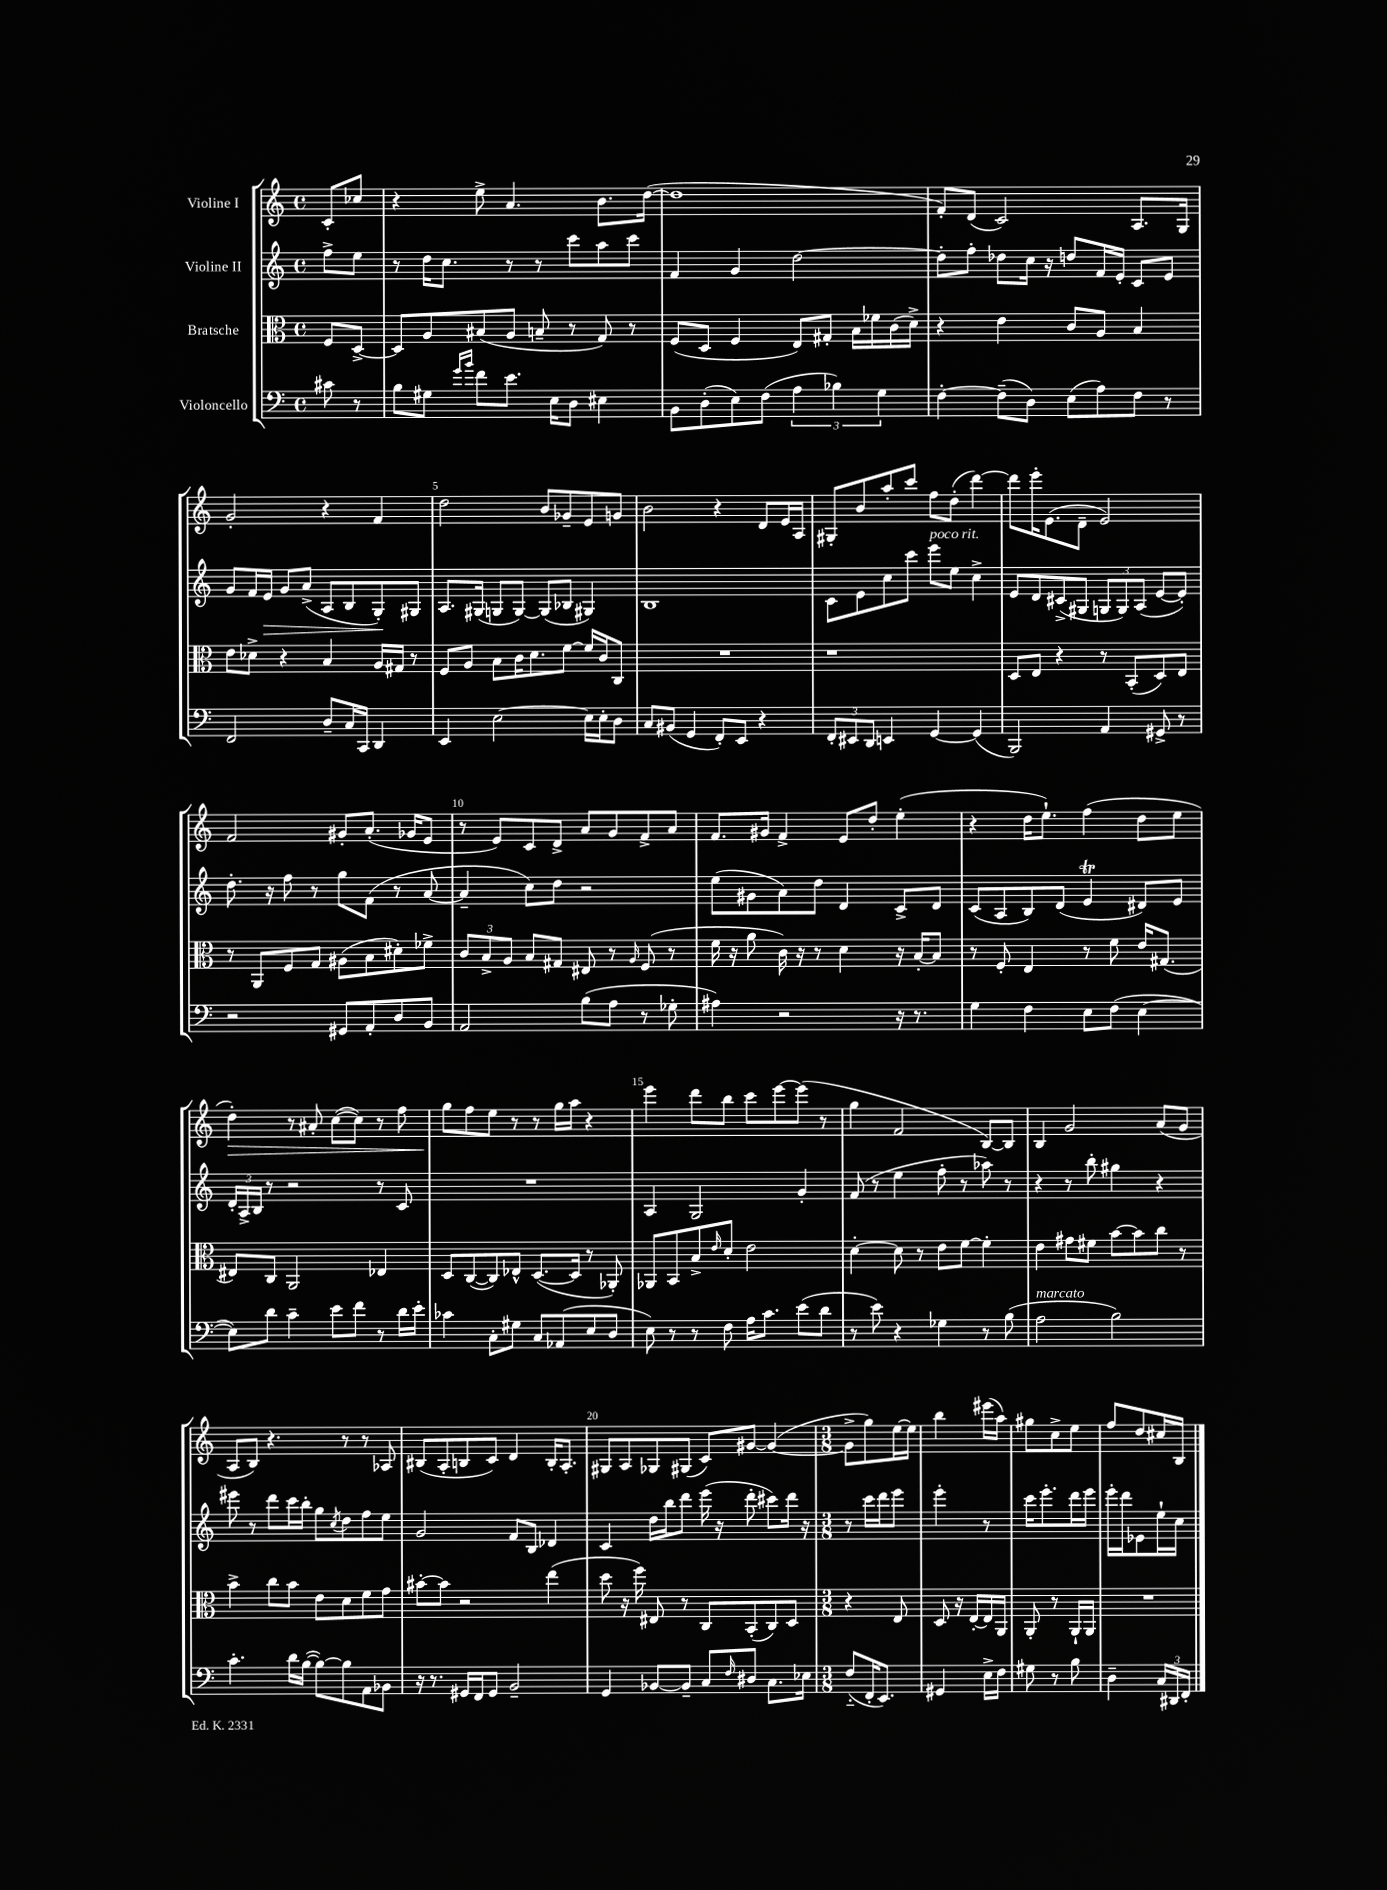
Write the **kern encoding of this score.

**kern	**kern	**kern	**kern
*staff4	*staff3	*staff2	*staff1
*clefF4	*clefC3	*clefG2	*clefG2
*k[]	*k[]	*k[]	*k[]
*M4/4	*M4/4	*M4/4	*M4/4
*met(c)	*met(c)	*met(c)	*met(c)
8c#	8F	8ff^	8c'
8r	[8D^	8ee	8cc-
=	=	=	=
8B	8D]	8r	4r
8G#	8A	16dd	.
.	.	8.cc	.
16qqg	.	.	.
16qqb	.	.	.
8f	(8B#	.	8ee^
8.e	8A	8r	4.a
.	8B~	8r	.
16E	.	.	.
8D	8r	8ccc	.
4E#	8G)	8aa	8.b
.	8r	8ccc	.
.	.	.	([16dd
=	=	=	=
8BB	(8F	4f	1dd]
(8D'	8D	.	.
8E)	4F	4g	.
(8F	.	.	.
6A	8E)	[2dd	.
.	8G#'	.	.
6B-)	.	.	.
.	16B	.	.
.	16f-	.	.
6G	.	.	.
.	(16c	.	.
.	16d^)	.	.
=	=	=	=
[4F'	4r	8dd']	8f')
.	.	8ff'	(8d
(8F~]	4e	8dd-	2c)
8D)	.	16cc	.
.	.	16r	.
(8E	8c	8dd	.
8A)	8A	16f	.
.	.	16e'	.
8F	4B	8c	8.A
8r	.	8e	.
.	.	.	16G
=	=	=	=
2FF	8e	8g	2g'
.	8d-^	16f	.
.	.	16e	.
.	4r	8g	.
.	.	(8a^	.
8D~	4B	8A	4r
16C	.	8B	.
16CC	.	.	.
4DD	16A	8G')	4f
.	16G#	.	.
.	8r	8G#	.
=	=	=	=
4EE	8F	8.A	2dd
.	8A	.	.
.	.	(16G#	.
[2E	8B	8G	.
.	16c	[8G)	.
.	8.d	.	.
.	.	(8G]	8b
.	[8f	8B-	8g-~
16E]	16f]	4G#)	8e
16E'	16c	.	.
8D	8C	.	8g
=	=	=	=
8C	1r	1B	2b
(8BB#	.	.	.
4GG	.	.	.
8FF')	.	.	4r
8EE	.	.	.
4r	.	.	8d
.	.	.	16e
.	.	.	16A
=	=	=	=
12FF'	1r	8c	8G#'
12EE#	.	.	.
.	.	8e	8b
12DD	.	.	.
4EE	.	8cc	8aa'
.	.	8ccc	8ccc
[4GG	.	8eee	8ff
.	.	8ee	(8dd'
(4GG]	.	4cc^	[4ddd)
=	=	=	=
2BBB)	8D	8e	8ddd]
.	8E	8d	16eee'
.	.	.	(8.e
.	4r	(8c#^	.
.	.	8G#	8d~
4AA	8r	12G	2e)
.	.	12G)	.
.	(8BB'	.	.
.	.	(12A	.
8GG#^	8D)	[8e	.
8r	8E	8e'])	.
=	=	=	=
2r	8r	8.dd'	2f
.	8AA	.	.
.	.	16r	.
.	8F	8ff	.
.	8G	8r	.
8GG#	(8A#	8gg	8g#'
8AA'	8B	(8f	(8.a'
8D	8d#')	8r	.
.	.	.	16g-
8BB	8f-^	[8a	8e
=	=	=	=
2AA	12c	4a~]	8r
.	12B^	.	.
.	.	.	8e)
.	12A	.	.
.	8B	8cc)	8c
.	8G#	8dd	8d^
(8B	8E#	2r	8a
8A	8r	.	8g
.	16qqA	.	.
8r	(8F	.	8f^
8G-'	8r	.	8a
=	=	=	=
4A#)	16f	(8ee	8.f
.	16r	.	.
.	8a	8g#	.
.	.	.	16g#
2r	16c)	8a)	4f^
.	16r	.	.
.	8r	8dd	.
.	4d	4d	8e
.	.	.	8dd'
16r	16r	8c^	(4ee'
8.r	[16B'	.	.
.	8B]	8d	.
=	=	=	=
4G	8r	(8c	4r
.	8F'	8A	.
4F	4E	8B)	16dd
.	.	.	8.ee`)
.	.	(8d	.
8E	8r	4e	(4ff
(8F	8f	.	.
[4E	16e	8d#)	8dd
.	(8.G#	.	.
.	.	8e	8ee
=	=	=	=
8E])	8E#)	24d'	4dd')
.	.	24A^	.
.	.	24B	.
8d	8C	8r	.
4c~	2AA	2r	8r
.	.	.	8a#'
8e	.	.	([8cc
8f	.	.	8cc])
8r	4E-	8r	8r
16d	.	8c	8ff
16e'	.	.	.
=	=	=	=
4c-	8D	1r	8gg
.	([8C	.	8ff
8C'	8C])	.	8ee
8G#	8E-^^	.	8r
8C	([8.D	.	8r
(8AA-	.	.	16gg
.	16D]	.	16aa
8E	8r	.	4r
8D	8AA-')	.	.
=	=	=	=
8E)	8AA-	4A	4eee
8r	8BB	.	.
8r	8B^	2G	8ddd
.	16qqe	.	.
8F	8d'	.	8bb
16A	2e	.	8ccc
8.c	.	.	.
.	.	.	[8eee
(8e	.	4g'	(8eee]
8d	.	.	8r
=	=	=	=
8r	[4d'	(8f	4gg
8e)	.	8r	.
4r	8d]	4ee	2f
.	8r	.	.
4G-	8e	8ff'	.
.	[8f	8r	.
8r	4f']	8aa-)	[8B)
(8B	.	8r	8B]
=	=	=	=
2A	4e	4r	4B
.	8g#	8r	2g
.	8f#	8bb'	.
2B)	[8b	4gg#	.
.	8b]	.	.
.	8cc	4r	(8a
.	8r	.	8g
=	=	=	=
4.c'	4b^	8eee#	8A
.	.	8r	8B)
.	8cc	8ddd	4.r
16d	8b	16ccc	.
([16B	.	16bb'	.
8B_)	8e	8gg	.
.	.	8qcc	.
8B]	8d	8dd	8r
8AA	8f	8ff	8r
8BB-	8g	8ee	8A-
=	=	=	=
16r	[8b#'	2g	(8B#
8.r	.	.	.
.	8b#]	.	8A'
16GG#	2r	.	8B
16FF	.	.	.
8GG#	.	.	8c)
2BB~	.	8f	4d
.	.	8B	.
.	(4ee	4d-	16B'
.	.	.	8.A'
=	=	=	=
4GG	8dd	4c	8G#
.	16r	.	8A
.	16ff)	.	.
[8BB-	8E#	16dd	8G-
.	.	16bb	.
8BB-~]	8r	8ddd	(8G#
8C	8C	(16eee	8c)
.	.	16r	.
16qqF	.	.	.
8D#	(8BB'	8ddd'	[8g#
8.C	8C)	8ccc#)	(4g#_
.	8D	16ddd	.
16E-	.	16r	.
=	=	=	=
*M3/8	*M3/8	*M3/8	*M3/8
(8F'~	4r	8r	8g#^]
16FF'	.	16ccc	8gg)
8.EE)	.	16ddd	.
.	8E	8eee	[16ee
.	.	.	16ee]
=	=	=	=
4GG#	8D	4eee'	4bb
.	16r	.	.
.	[16E'	.	.
16E^	16E]	8r	(16eee#
16F	16AA	.	16aa)
=	=	=	=
8G#	8AA'	16ccc	8gg#
.	.	8.eee'	.
8r	8r	.	8cc^
8B	16AA`	16ddd	8ee
.	16AA	16eee	.
=	=	=	=
4D~	4.r	16eee'	8ff
.	.	16ddd	.
.	.	8e-	8dd
24C	.	16ee`	16cc#
24DD#	.	.	.
.	.	16cc	16B
24FF'	.	.	.
==	==	==	==
*-	*-	*-	*-
